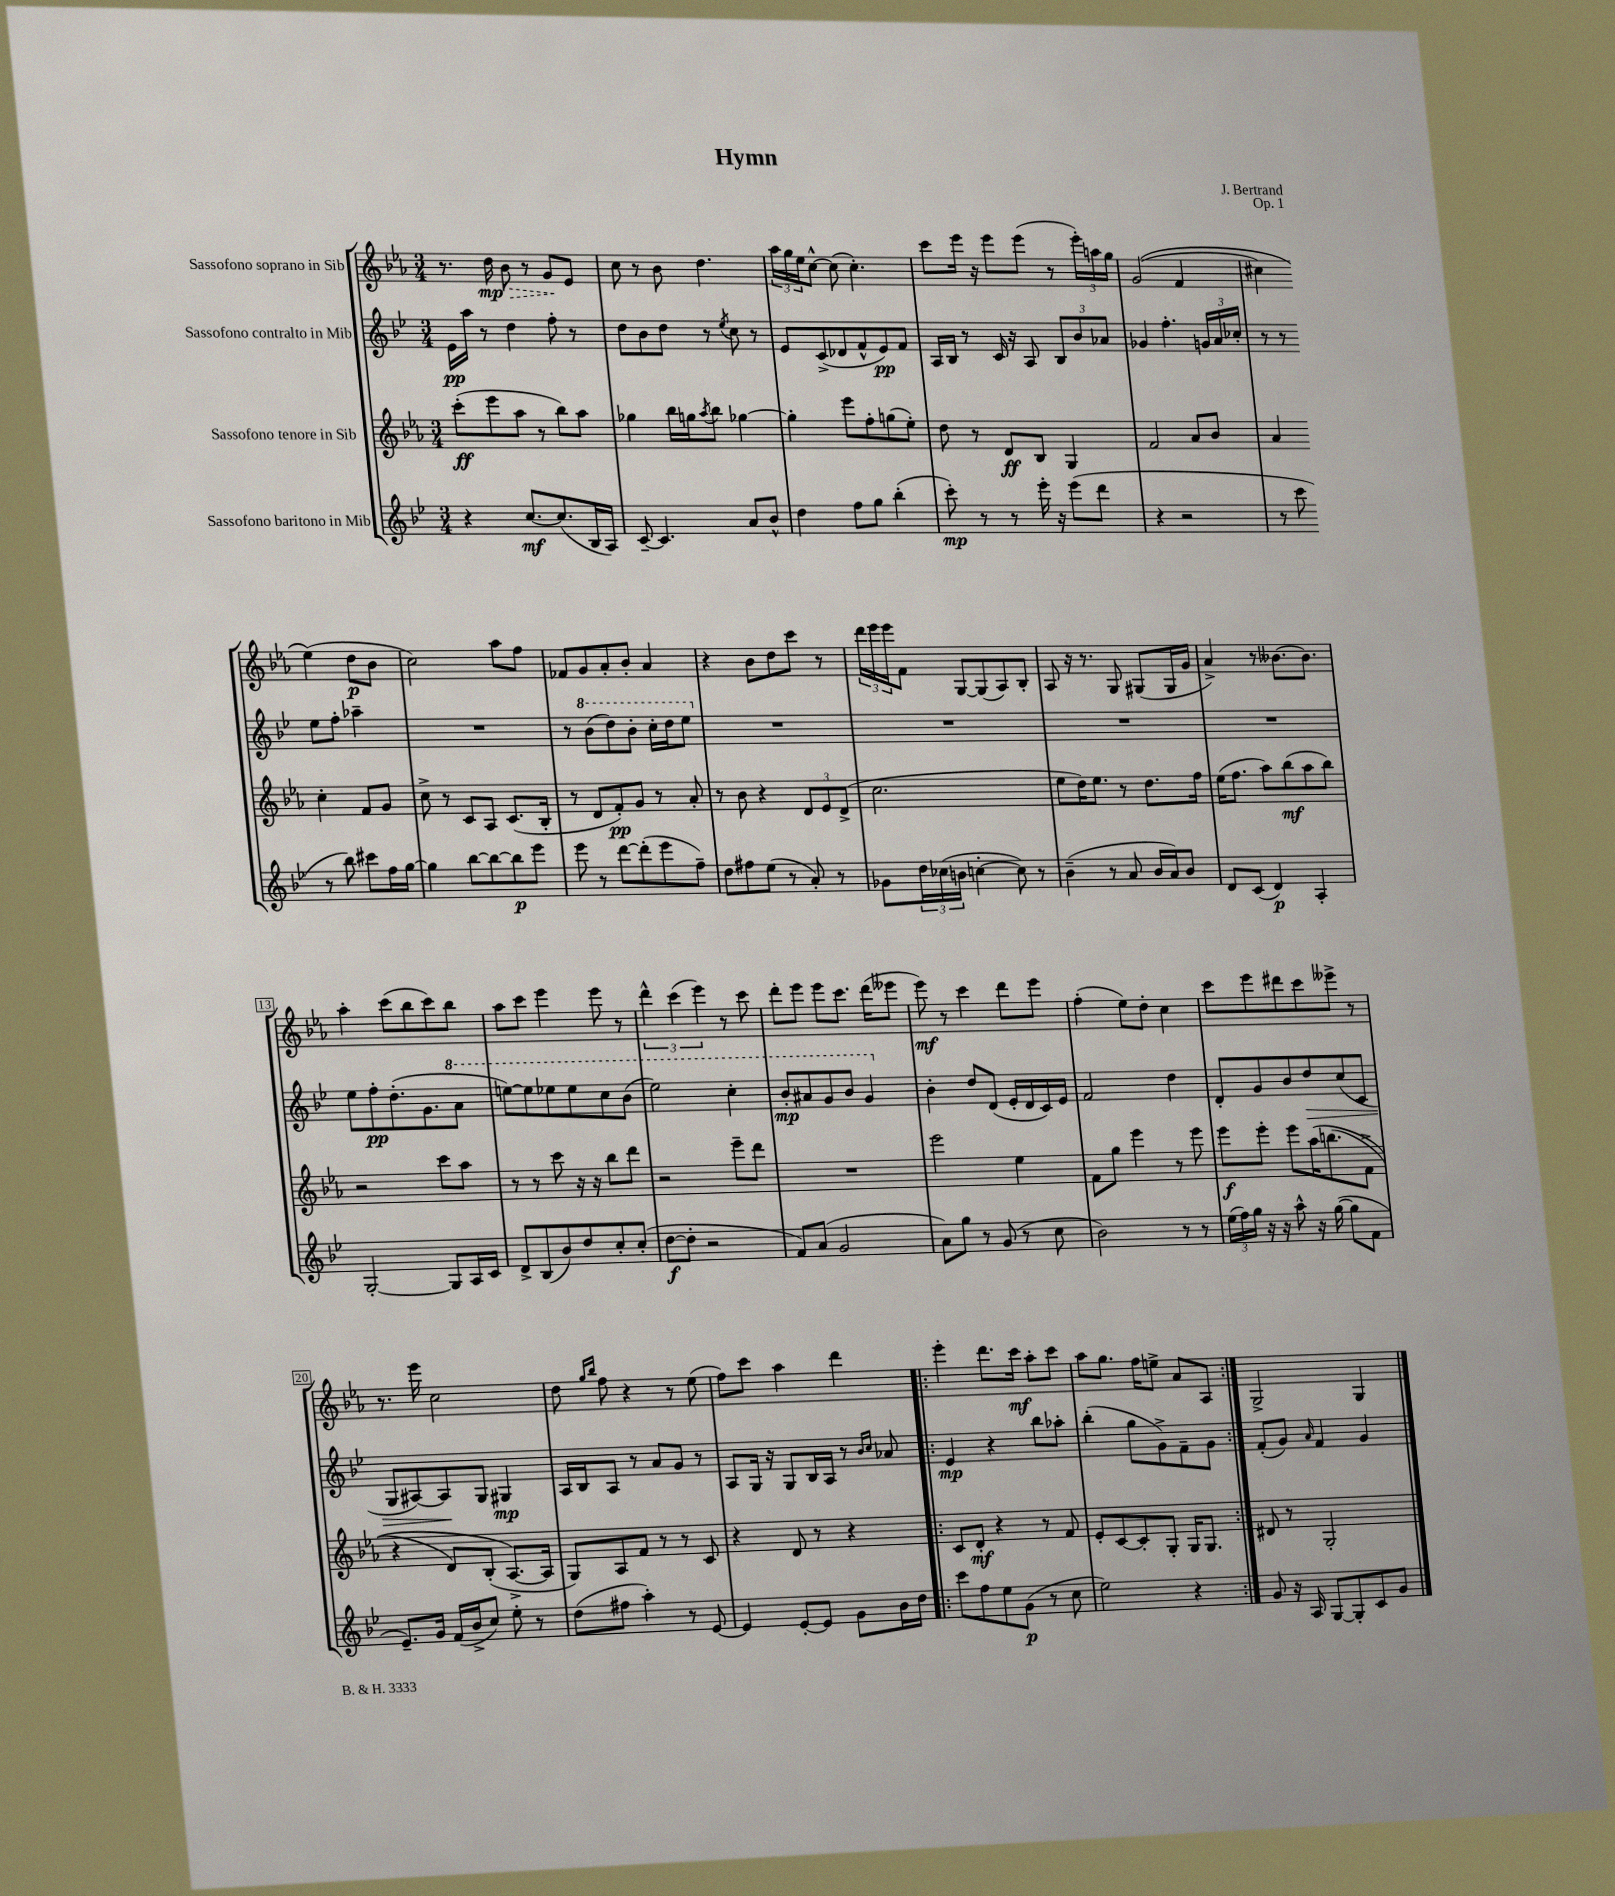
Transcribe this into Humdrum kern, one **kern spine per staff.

**kern	**kern	**kern	**kern
*staff4	*staff3	*staff2	*staff1
*clefG2	*clefG2	*clefG2	*clefG2
*k[b-e-]	*k[b-e-a-]	*k[b-e-]	*k[b-e-a-]
*M3/4	*M3/4	*M3/4	*M3/4
4r	(8ccc'	16e-	8.r
.	.	16aa	.
.	8eee-	8r	.
.	.	.	16dd
[8.cc	8aa-	4dd	8b-
.	8r	.	8r
(8.cc]	.	.	.
.	8bb-)	8ff'	8g
16B-	8aa-	8r	8e-
16A)	.	.	.
=	=	=	=
[8c~	4gg-	8dd	8cc
4.c]	.	8b-	8r
.	16bb-	8dd	8b-
.	16gg	.	.
.	8qaa-	.	.
.	8bb-	8r	4.dd
.	.	8qee-	.
8a	[4gg-	8cc	.
8b-^^	.	8r	.
=	=	=	=
4dd	4gg-']	8e-	24aa-
.	.	.	24gg
.	.	.	24ee-
.	.	(8c^	[8cc^^
8ff	8eee-	8d-	(8cc]
8gg	8ff'	8f^^	4.cc')
(4bb-'	(8gg	8e-)	.
.	8ee-')	8f	.
=	=	=	=
8ccc')	8dd	16A	8ccc
.	.	16B-	.
8r	8r	8r	16eee-
.	.	.	16r
8r	8d	16c	8eee-
.	.	16r	.
16eee-'	8B-	8A	(8eee-
16r	.	.	.
(8eee-	4G	12B-	8r
.	.	12b-	.
8ddd	.	.	24eee-')
.	.	12a-	24aa
.	.	.	24gg
=	=	=	=
4r	2f	4g-	&((2g
2r	.	4.ff'	.
.	8a-	.	4f
.	8b-	24g	.
.	.	24a	.
.	.	24cc-'	.
=	=	=	=
8r	4a-	8r	4cc#)
8ccc	.	8r	.
8r	4cc'	8ee-	(4ee-&)
8bb-)	.	8ff'	.
8ccc#	8f	4aa-~	8dd
16ff	8g	.	8b-
[16gg	.	.	.
=	=	=	=
4gg]	8cc^	2.r	2cc)
.	8r	.	.
[8bb-	8c	.	.
8bb-_	8A-	.	.
8bb-]	(8.c	.	8aa-
8eee-	.	.	8ff
.	16B-'	.	.
=	=	=	=
8eee-	8r	8r	8f-
8r	8d	(8bb-	8g
[8ddd	8f')	8ddd)	8a-'
(8ddd']	8g	8bb-'	8b-'
8eee-	8r	16ccc'	4a-
.	.	16ddd	.
8ff~)	8a-'	8eee-	.
=	=	=	=
8dd	8r	2.r	4r
8ff#	8b-	.	.
(8ee-	4r	.	8b-
8r	.	.	8dd
8a')	12d	.	8ccc
.	12e-	.	.
8r	.	.	8r
.	(12d^	.	.
=	=	=	=
8g-	2.cc	2.r	24ddd
.	.	.	24eee-
.	.	.	24eee-
24dd	.	.	8f
(24cc-	.	.	.
24b	.	.	.
[4cc'	.	.	[8G
.	.	.	(8G]
8cc])	.	.	8A-)
8r	.	.	8B-'
=	=	=	=
(4b-~	8ee-	2.r	8A-
.	16dd)	.	16r
.	8.ee-	.	8.r
8r	.	.	.
8a	8r	.	8G
16b-	8.dd	.	(8G#
16a)	.	.	.
8b-	.	.	16G#
.	16ff	.	16g
=	=	=	=
8d	(16ee-	2.r	4a-^)
.	8.ff	.	.
(8c	.	.	.
4d)	8aa-)	.	8r
.	(8bb-	.	[8.b--
4A'	8aa-	.	.
.	.	.	8.b--]
.	8bb-)	.	.
=	=	=	=
[2G'	2r	8ee-	4aa-'
.	.	8ff'	.
.	.	(8.dd'	(8ccc
.	.	.	8bb-
.	.	8.g	.
8G]	8ccc	.	8ccc)
16A	8aa-	8aa	8bb-
16c	.	.	.
=	=	=	=
8d^	8r	[8eee)	8aa-
(8B-	8r	8eee]	8ccc
8b-)	8ccc	8eee-	4eee-
8dd	16r	8eee-	.
.	16r	.	.
8cc'	8bb-	8ccc	8eee-
(8cc'	8ddd	(8bb-	8r
=	=	=	=
[8dd	2r	2eee-)	6ddd^^
8dd']	.	.	.
.	.	.	(6ccc
2r	.	.	.
.	.	.	6eee-)
.	8eee-~	4ccc'	8r
.	8ddd	.	8ccc
=	=	=	=
8f)	2.r	8bb-'	8ddd'
(8a	.	8aa#	8eee-
2g	.	8gg	8eee-
.	.	8bb-	8.ccc
.	.	4gg	.
.	.	.	(16ddd
.	.	.	8eee--
=	=	=	=
8a)	2eee-	4b-'	8eee-)
8gg	.	.	8r
8r	.	8dd	4ccc
(8g	.	(8d	.
8r	4ee-	16e-'	8ddd
.	.	16d	.
8cc	.	16c)	8eee-
.	.	16e-	.
=	=	=	=
2b-)	8f	2f	(4ff'
.	8gg	.	.
.	4eee-	.	8ee-)
.	.	.	8dd'
8r	8r	4dd	4cc
8r	8eee-	.	.
=	=	=	=
(24ee-	8eee-	8d'	8ccc
24ff)	.	.	.
24gg	.	.	.
16r	8eee-'	8g	8eee-
16r	.	.	.
8aa^^	8eee-	8b-	8ddd#
16r	&(16aa-	8dd	8ccc
([16gg	(8.bb	.	.
8gg]	.	(8cc	8eee--^
8f	8f^	8c	8r
=	=	=	=
8.e-~)	4r	8G	8.r
.	.	[8A#)	.
16g	.	.	16eee-
(16f	8d)	8A#]	2cc
16b-^	.	.	.
8cc)	(8B-'	8G	.
8ee-'	[8.A-^&)	4G#	.
8r	.	.	.
.	16A-]	.	.
=	=	=	=
(8dd	8G)	16A	8dd
.	.	16B-	.
.	.	.	16qqgg
.	.	.	16qqbb-
8ff#	8A-	8A	8ff
4aa')	8f	8r	4r
.	8r	8a	.
8r	8r	8g	8r
[8e-	8c	8r	(8ee-
=	=	=	=
4e-]	4r	8A	8ff)
.	.	16G	8ccc
.	.	16r	.
[8e-'	8d	8G	4aa-
8e-]	8r	16B-	.
.	.	16A	.
8g	4r	8r	4ddd
.	.	16qqb-	.
.	.	16qqcc	.
16b-	.	8a-	.
16dd	.	.	.
=!|:	=!|:	=!|:	=!|:
8ccc	8c	4e-	4eee-'
8ff	8d'	.	.
8ee-	4r	4r	8.ddd
(8g	.	.	.
.	.	.	16ccc
8r	8r	8bb-	8aa-'
8cc	8f	8aa-'	8ccc
=	=	=	=
2ee-)	8e-'	(4bb-'	8aa-
.	[8c	.	8.gg
.	8c']	8gg	.
.	.	.	16ff
.	8G'	8g^)	8ee^
4r	16G	8f~	8a-
.	8.G	.	.
.	.	8g	8A-
=:|!	=:|!	=:|!	=:|!
8g	8d#	(8f'	2G^
16r	8r	8g)	.
16A	.	.	.
.	.	16qqa	.
[8G	2G'	4f	.
8G']	.	.	.
8c	.	4g	4G
8g	.	.	.
==	==	==	==
*-	*-	*-	*-
